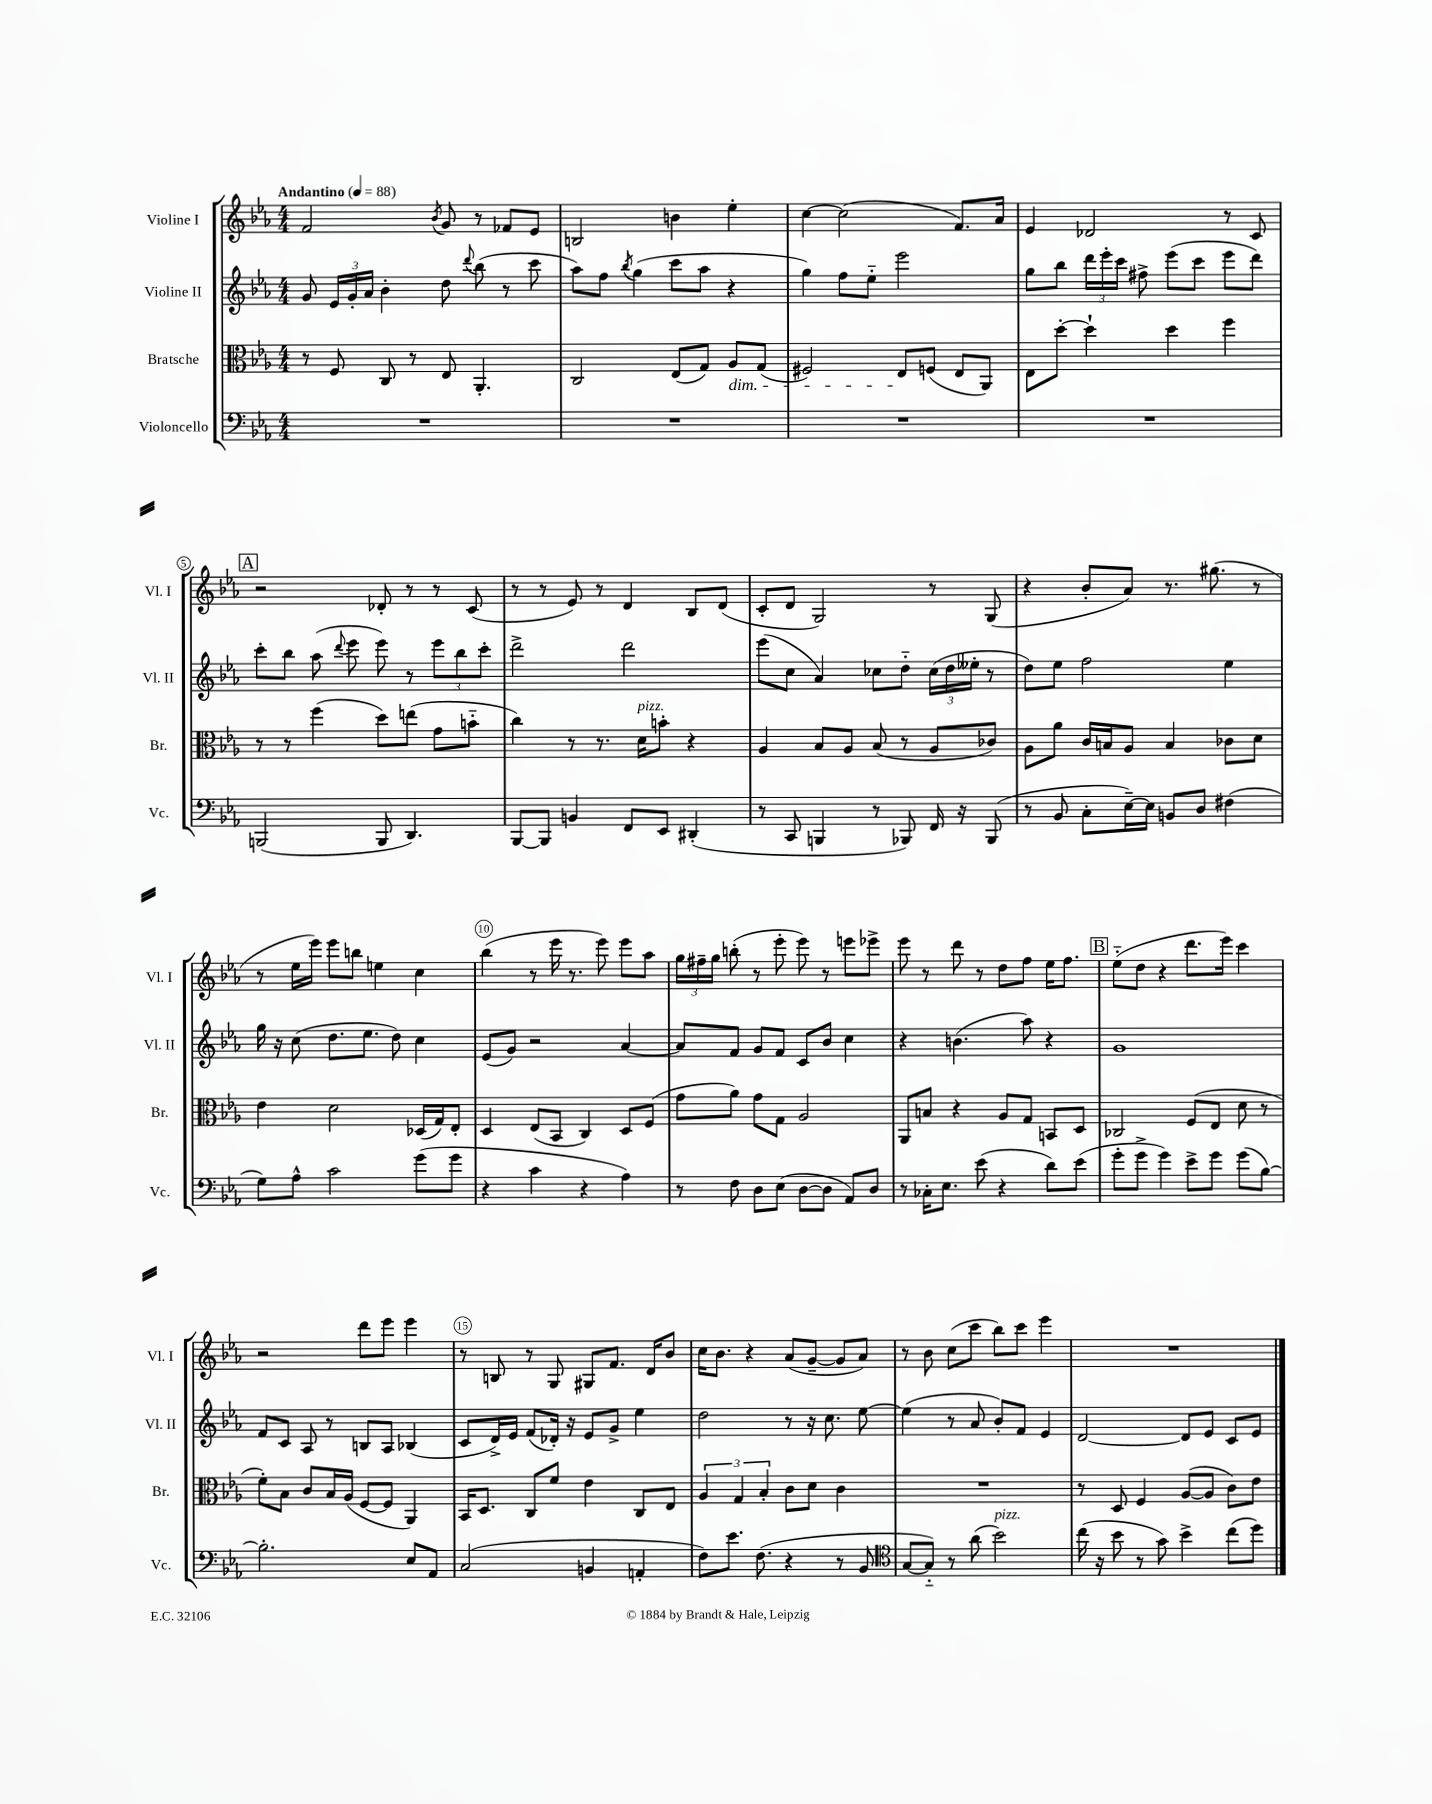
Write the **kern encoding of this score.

**kern	**kern	**kern	**kern
*staff4	*staff3	*staff2	*staff1
*clefF4	*clefC3	*clefG2	*clefG2
*k[b-e-a-]	*k[b-e-a-]	*k[b-e-a-]	*k[b-e-a-]
*M4/4	*M4/4	*M4/4	*M4/4
*MM88	*MM88	*MM88	*MM88
1r	8r	8g	2f
.	8F	24e-	.
.	.	24g'	.
.	.	24a-	.
.	8C	4b-'	.
.	8r	.	.
.	.	.	8qb-
.	8E-	8dd	8g
.	.	8qqddd	.
.	4.AA-'	(8bb-	8r
.	.	8r	8f-
.	.	8ccc	8e-
=	=	=	=
1r	2C	8aa-)	2B
.	.	8ff	.
.	.	8qbb-	.
.	.	(4gg	.
.	(8E-	8ccc	4b
.	8G)	8aa-	.
.	8A-	4r	4ee-'
.	(8G	.	.
=	=	=	=
1r	2F#)	4gg)	[4cc
.	.	8ff	(2cc]
.	.	8ee-'~	.
.	8E-	2eee-	.
.	(8F	.	.
.	8E-	.	8.f)
.	8AA-)	.	.
.	.	.	16a-
=	=	=	=
1r	8E-	8gg	4e-
.	[8dd'	8bb-	.
.	4dd`]	24ddd	2d-
.	.	24eee-'	.
.	.	24ccc	.
.	.	8ff#^	.
.	4dd	(8eee-	.
.	.	8ccc	.
.	4ff	8eee-	8r
.	.	8ddd)	8c
=	=	=	=
(2BBB	8r	8ccc'	2r
.	8r	8bb-	.
.	(4ff	(8aa-	.
.	.	8qqddd	.
.	.	8eee-	.
8BBB	8dd)	8eee-)	8d-'
4.DD)	(8ee	8r	8r
.	8g	12eee-	8r
.	.	12bb-	.
.	8b'~	.	(8c
.	.	12ccc'	.
=	=	=	=
[8BBB-	4cc)	2ddd^	8r
8BBB-]	.	.	8r
4BB	8r	.	8e-)
.	8.r	.	8r
8FF	.	2ddd	4d
.	16d	.	.
8EE-	8b'	.	.
(4DD#'	4r	.	8B-
.	.	.	(8d
=	=	=	=
8r	4A-	(8eee-	8c'
8CC	.	8cc	8d
4BBB	8B-	4a-)	2G)
.	8A-	.	.
8r	(8B-	8cc-	.
8BBB-)	8r	8dd'~	.
16FF	8A-	(24cc-	8r
.	.	24dd	.
16r	.	.	.
.	.	24ee--'	.
(8BBB-	8c-)	8r	(8G
=	=	=	=
8r	8A-	8dd)	4r
8BB-	8a-	8ee-	.
8C'	16c	2ff	8b-'
.	16B	.	.
[16E-~)	8A-	.	8a-)
16E-]	.	.	.
8BB	4B	.	8.r
8D	.	.	.
.	.	.	(8.gg#
(4F#	8c-	4ee-	.
.	8d	.	8r
=	=	=	=
8G)	4e-	16gg	8r
.	.	16r	.
8A-^^	.	(8cc	16ee-
.	.	.	16eee-)
2c	2d	8.dd	8eee-
.	.	.	8bb
.	.	8.ee-	.
.	.	.	4ee
.	.	8dd)	.
(8g	(16D-	4cc	4cc
.	16G)	.	.
8g	8E-'	.	.
=	=	=	=
4r	4D	(8e-	(4bb-
.	.	8g)	.
4c	(8E-	2r	8r
.	8BB-	.	16eee-
.	.	.	8.r
4r	4C)	.	.
.	.	.	8eee-)
4A-)	8D	[4a-	8eee-
.	(8F	.	8aa-
=	=	=	=
8r	8g	8a-]	24gg
.	.	.	24ff#~
.	.	.	24gg
8F	8a-)	8f	(8bb'
8D	8g	8g	8r
(8E-	8G	8f	8eee-'
[8D	2A-	8c	8eee-)
8D]	.	8b-	8r
8AA-)	.	4cc	8eee
8D	.	.	8eee-^
=	=	=	=
8r	8AA-	4r	8eee-
16C-'	8B	.	8r
8.E-	.	.	.
.	4r	(4.b	8ddd
(8e-	.	.	8r
4r	8A-	.	8dd
.	8G	8aa-)	8ff
8d)	8BB	4r	16ee-
.	.	.	8.ff
(8e-	8D	.	.
=	=	=	=
8g'	2C-	1g	(8ee-'~
8g^	.	.	8dd
4g)	.	.	4r
8e-^	(8F	.	8.ddd
8g	8E-	.	.
.	.	.	16eee-)
(8g	8d	.	4ccc
[8B-)	8r	.	.
=	=	=	=
2.B-']	8f')	8f	2r
.	8B-	8c	.
.	8c	8A-	.
.	16B-	8r	.
.	(16A-	.	.
.	[8F	8B	8ddd
.	8F]	8A-	8eee-
8E-	4AA-)	(4B-	4eee-
8AA-	.	.	.
=	=	=	=
(2C	16BB-	8c	8r
.	8.D	.	.
.	.	16d^)	8B
.	.	16e-	.
.	8C	(8f	8r
.	8f	16d-')	8G
.	.	16r	.
4BB	4e-	8e-	8G#
.	.	8g^	8.f
4AA'	8C	4ee-	.
.	.	.	16d
.	8E-	.	8b-
=	=	=	=
8F)	6A-	2dd	16cc
.	.	.	8.b-
8.e-	.	.	.
.	6G	.	.
.	.	.	4r
(8.F	.	.	.
.	6B-'	.	.
4r	8c	8r	(8a-
.	8d	16r	[8g~
.	.	8.cc	.
8r	4c	.	8g]
8BB-	.	[8ee-	8a-)
=	=	=	=
*clefC4	*	*	*
[8G	1r	(4ee-]	8r
8G'~])	.	.	8b-
8r	.	8r	(8cc
(8a-	.	8a-	8ccc
2b-)	.	8b-')	8bb-)
.	.	8f	8ccc
.	.	4e-	4eee-
=	=	=	=
(16cc	8r	[2d	1r
16r	.	.	.
8b-	8D	.	.
8r	4F	.	.
8g)	.	.	.
4b-^	([8A-	8d]	.
.	8A-]	8e-	.
(8cc	8c)	8c	.
8dd)	8e-	8e-	.
==	==	==	==
*-	*-	*-	*-
